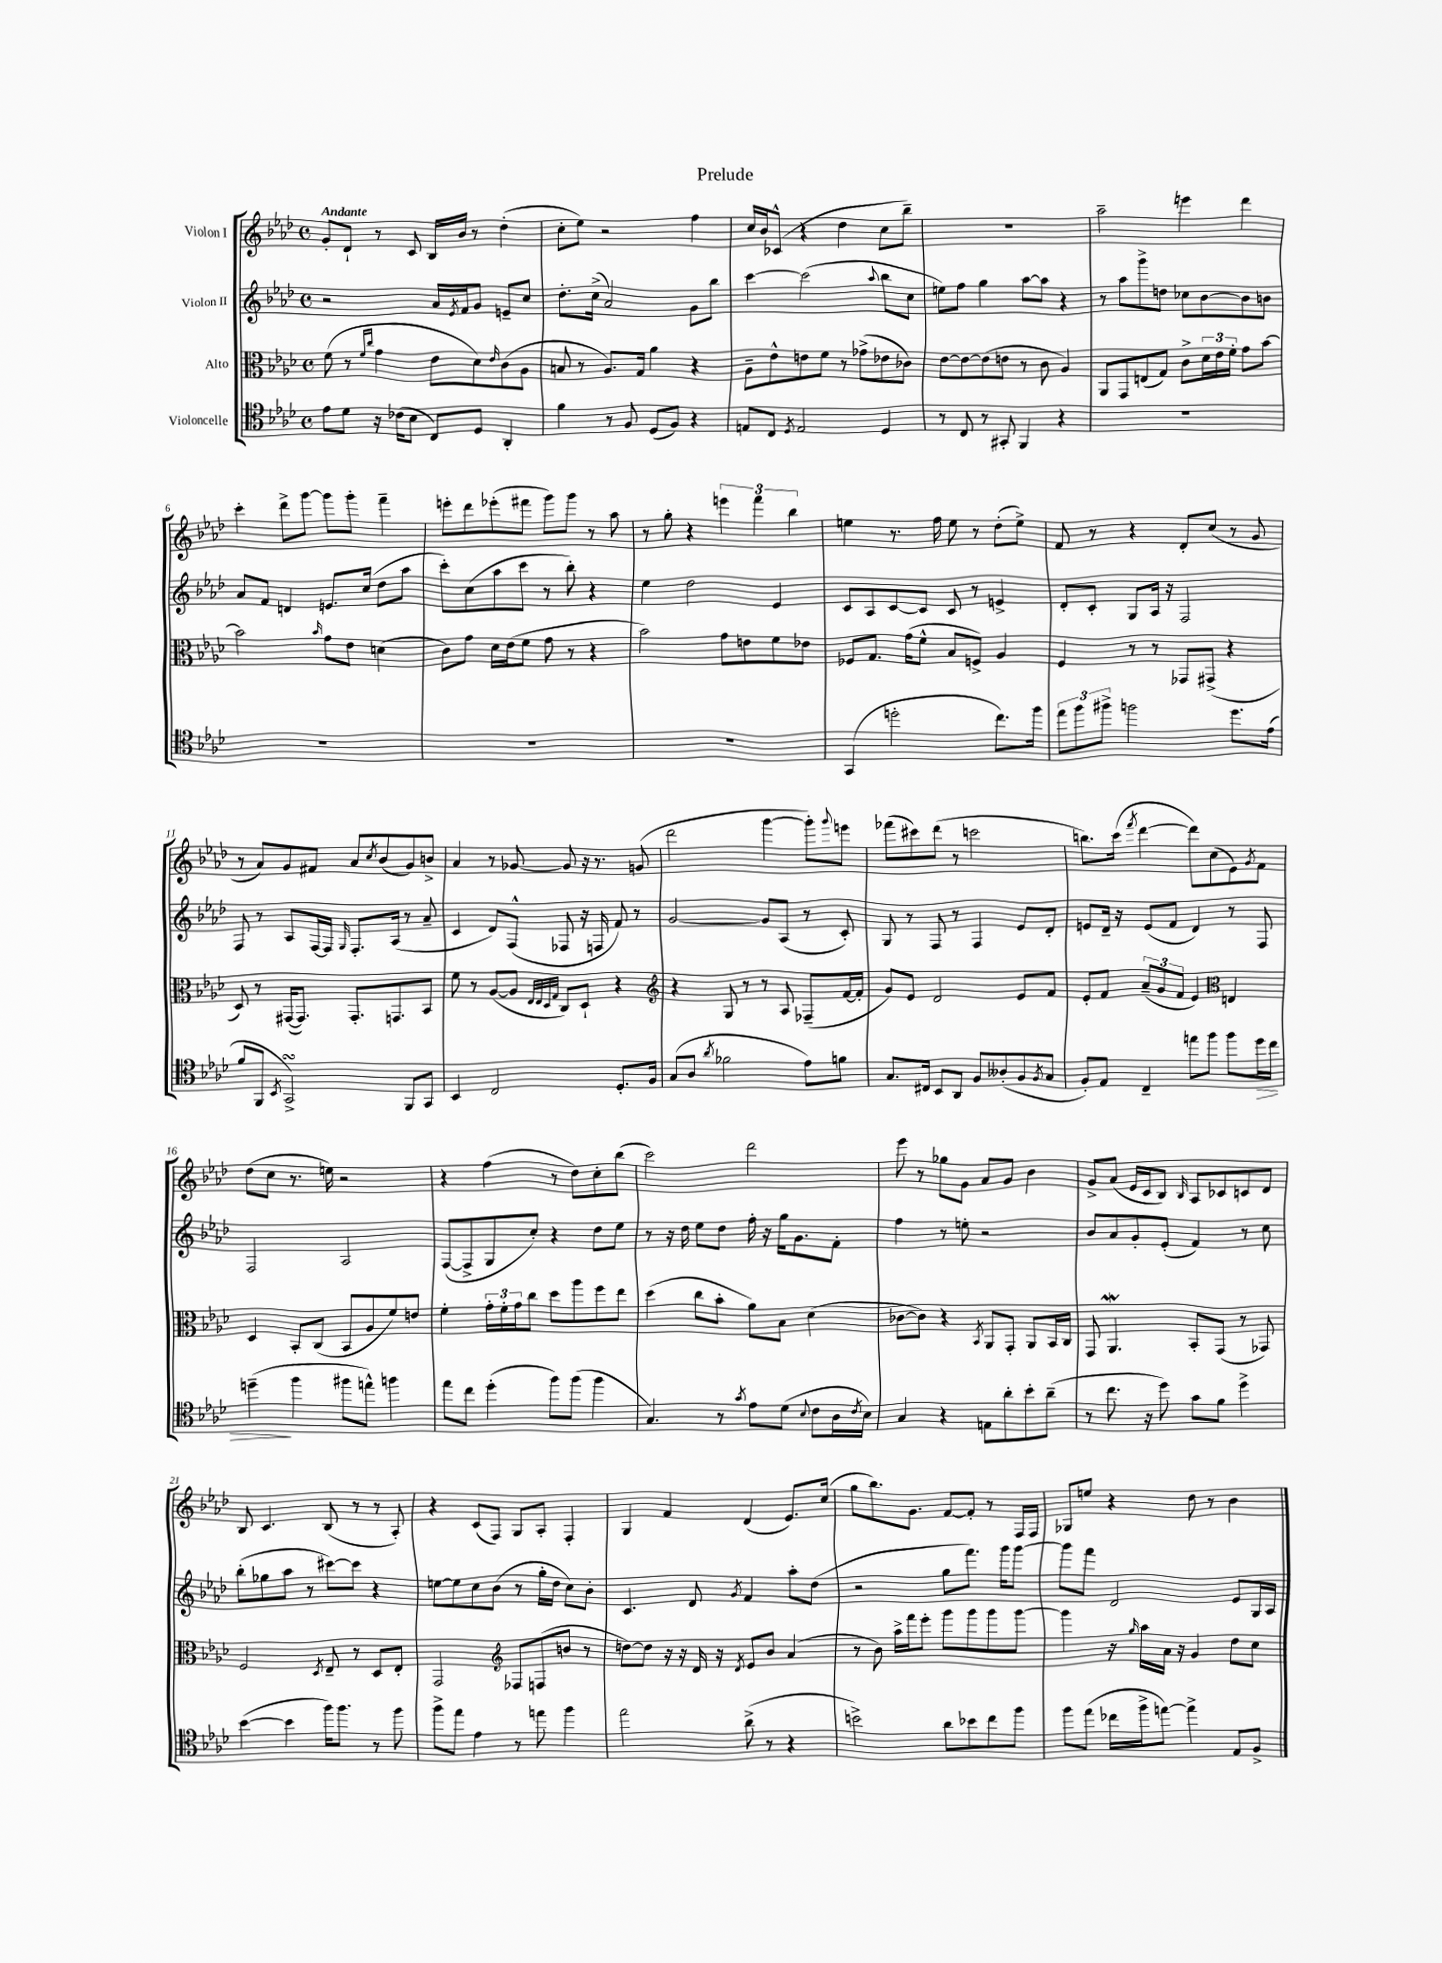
\header { title = "Prelude" }
<<
\new StaffGroup <<
\new Staff = "s0" \with { instrumentName = "Violon I" } {
    \clef treble \key aes \major \defaultTimeSignature \time 4/4 \tempo "Andante"
    g'8-. des'8-! r8 c'8 bes16 bes'16 r8 des''4-.( |
    c''8-. ees''8) r2 f''4 |
    c''16 bes'16 ces'8-^( r4 des''4 c''8 bes''8--) |
    R1 |
    aes''2-- e'''4 des'''4 |
    c'''4-. des'''8-> g'''8~ g'''8 g'''8-. f'''4-- |
    e'''8-. des'''8 ees'''8-.( fis'''8 g'''8) g'''8 r8 aes''8 |
    r8 g''8-. r4 \tuplet 3/2 { e'''4 f'''4 bes''4 } |
    e''4 r8. f''16 e''8 r8 des''8-.( e''8->) |
    f'8 r8 r4 des'8-. c''8( r8 g'8 |
    r8 aes'8) g'8 fis'8 aes'8 \acciaccatura { c''8 } bes'8( g'8) b'8-> |
    aes'4 r8 ges'8~ ges'8 r16 r8. g'8( |
    des'''2 g'''4~ g'''8-.) \appoggiatura { g'''8 } e'''8 |
    fes'''8( cis'''8) des'''8( r8 c'''2 |
    b''8.) c'''16( \acciaccatura { f'''8 } des'''4~ des'''8) c''8( ees'8) \acciaccatura { g'8 } f'8 |
    des''8( c''8 r8. e''16) r2 |
    r4 f''4( r8 des''8) c''8-. bes''8( |
    c'''2) des'''2 |
    ees'''8 r8 ges''8 g'8 aes'8 g'8 bes'4 |
    g'8-> aes'8( ees'16 c'16 bes8) \grace { bes16 } aes8 ces'8 c'8 des'8 |
    bes8 c'4. bes8( r8 r8 aes8-.) |
    r4 c'8( f8) g8 aes8-. f4-. |
    g4 f'4 des'4( ees'8.) c''16( |
    g''8 bes''8.) g'8. f'8~ f'8-. r8 f16 f16 |
    ges8 e''8 r4 des''8 r8 bes'4 \bar "|." |
}
\new Staff = "s1" \with { instrumentName = "Violon II" } {
    \clef treble \key aes \major \defaultTimeSignature \time 4/4
    r2 aes'16 \acciaccatura { ees'8 } f'16 g'8 e'8-- c''8 |
    des''8.-. c''16->( aes'2) g'8 bes''8 |
    c'''4~ c'''2( \appoggiatura { aes''8 } bes''8 c''8 |
    e''8) f''8 g''4 aes''8~ aes''8 r4 |
    r8 aes''8 g'''8-> d''8 ces''8 bes'8~ bes'8 b'8 |
    aes'8 f'8 d'4 e'8. c''16( des''8 aes''8 |
    c'''8-.) c''8( aes''8 c'''8 r8 bes''8-.) r4 |
    ees''4 des''2 ees'4 |
    c'8 aes8 c'8~ c'8 c'8 r8 e'4-> |
    des'8-. c'8-. g8 aes16 r16 f2 |
    f8 r8 aes8 f16~ f16 \grace { g16 } f8.-. aes16( r8 aes'8-- |
    c'4 des'8) f8-^( fes8 r16 f16 f'8) r8 |
    g'2~ g'8 aes8( r8 c'8-.) |
    g8 r8 f8 r8 f4 ees'8 des'8-. |
    e'8 des'16-- r16 e'8( f'8 des'4) r8 f8 |
    f2 aes2 |
    f8~( f8-> g8 c''8-.) r4 des''8 ees''8 |
    r8 r16 des''16 ees''8 des''8 f''16-. r16 g''16 g'8. f'8-. |
    f''4 r8 e''8-. r2 |
    bes'8 aes'8 g'8-. ees'8-.( f'4) r8 c''8 |
    bes''8-.( ges''8 aes''8 r8 cis'''8~) cis'''8 r4 |
    e''8~ e''8 c''8 bes'8( r8 g''16-. des''16 c''8) bes'8-. |
    c'4. des'8 \acciaccatura { g'8 } f'4 aes''8-. des''8( |
    r2 g''8 f'''8.) g'''16 g'''8~ |
    g'''8 f'''8 des'2 ees'8 g16 aes16 \bar "|." |
}
\new Staff = "s2" \with { instrumentName = "Alto" } {
    \clef alto \key aes \major \defaultTimeSignature \time 4/4
    f'8( r8 \grace { f'16 c''16 } g'4 ees'8 des'8) \grace { ees'16 } c'8( aes8 |
    b8 r8 aes8.) g16 aes'4 r4 |
    aes8-- ees'8-^ e'8 f'8 r8 ges'8->( ees'8 ces'8) |
    ees'8~ ees'8~ ees'8( e'8 r8 c'8 aes4) |
    aes,8 g,8 e8( g8) c'8-> \tuplet 3/2 { des'16 ees'16 f'16-. } g'8 bes'8~ |
    bes'2 \grace { bes'16 } g'8 ees'8 d'4( |
    c'8) g'8 des'16 ees'16( f'8 g'8 r8 r4 |
    bes'2) g'8 e'8 f'8 ees'8 |
    fes8 g8. g'16( f'8-^ bes8 f8->) aes4 |
    f4 r8 r8 ges,8 gis,8->( r4 |
    des8) r8 gis,16~( gis,8.) gis,8.-. g,8. bes,8 |
    f'8 r8 aes8~( aes8 \grace { ees32 ees32 des32 g32 } c8) des8-! r4 |
    \clef treble r4 g8 r8 r8 aes8 fes8--( f'16~ f'16-. |
    g'8) ees'8 des'2 ees'8 f'8 |
    ees'8-. f'8 \tuplet 3/2 { aes'8--( g'8 f'8 } ees'4) \clef alto e4 |
    des4 bes,8-. c8( bes,8 aes8 f'8) e'8 |
    f'4-. \tuplet 3/2 { g'16-. f'16-. g'16 } c''8 des''8 aes''8 f''8 ees''8 |
    des''4( c''8 bes'8-. aes'8) bes8 des'4( |
    ces'8~ ces'8) r4 \acciaccatura { bes,8 } aes,8 g,8-. aes,8 bes,16 c16 |
    g,8 aes,4.\mordent bes,8-. g,8( r8 ges,8) |
    f2 \acciaccatura { des8 } ees8-- r8 des8 ees8-. |
    g,2 \clef treble fes8 f8( b'8 r8 |
    d''8~) d''8 r16 r16 des'16 r16 \acciaccatura { des'8 } ees'8 bes'8 aes'4( |
    r8 bes'8) aes''16-> f'''16 ees'''8-. g'''8 g'''8 g'''8 g'''8~ |
    g'''4 r16 \grace { g''16 } aes''16 aes'16 r16 g'4 des''8 c''8 \bar "|." |
}
\new Staff = "s3" \with { instrumentName = "Violoncelle" } {
    \clef tenor \key aes \major \defaultTimeSignature \time 4/4
    ees'8 des'8 r16 ces'16( bes8 c8) des8 aes,4-. |
    f'4 r8 f8 des8( f8) r4 |
    e8 c8 \acciaccatura { des8 } e2 des4 |
    r8 c8 r8 gis,8-. f,4 r4 |
    R1 |
    R1 |
    R1 |
    R1 |
    g,4( d''2-. c''8.) f''16 |
    \tuplet 3/2 { ees''8 f''8 fis''8-> } f''2 des''8. ees'16( |
    f'8 f,8 \acciaccatura { bes,8 } g,2->\turn) f,8 g,8 |
    bes,4 c2 des8.-. f16 |
    g8( aes8 \acciaccatura { aes'8 } fes'2 ees'8) f'8 |
    g8. cis16 bes,8 aes,8 f8 aeses8-.( f8 \acciaccatura { f8 } g8 |
    f8-.) ees8 c4-- e''8 f''8 f''8 des''16\> c''16 |
    d''4--\!( f''4 fis''8 e''8-^) f''4 |
    ees''8 c''8 des''4-.( f''8) f''8( f''4 |
    g4.) r8 \acciaccatura { g'8 } ees'8 des'8( \appoggiatura { bes8 } c'8 aes16 \acciaccatura { c'8 } bes16) |
    g4 r4 e8 aes'8-. bes'8-. aes'8--( |
    r8 c''8. r16 des''8) g'8 f'8 des''4-> |
    bes'4~( bes'4 f''16) f''8. r8 f''8 |
    f''8-> ees''8 ees'4 r8 e''8 f''4 |
    ees''2 aes'8->( r8 r4 |
    b'2->) aes'8 bes'8 c''8 f''8 |
    f''8 ees''8( ces''16 f''16-> e''8~) e''4-> ees8 f8-> \bar "|." |
}
>>
>>
